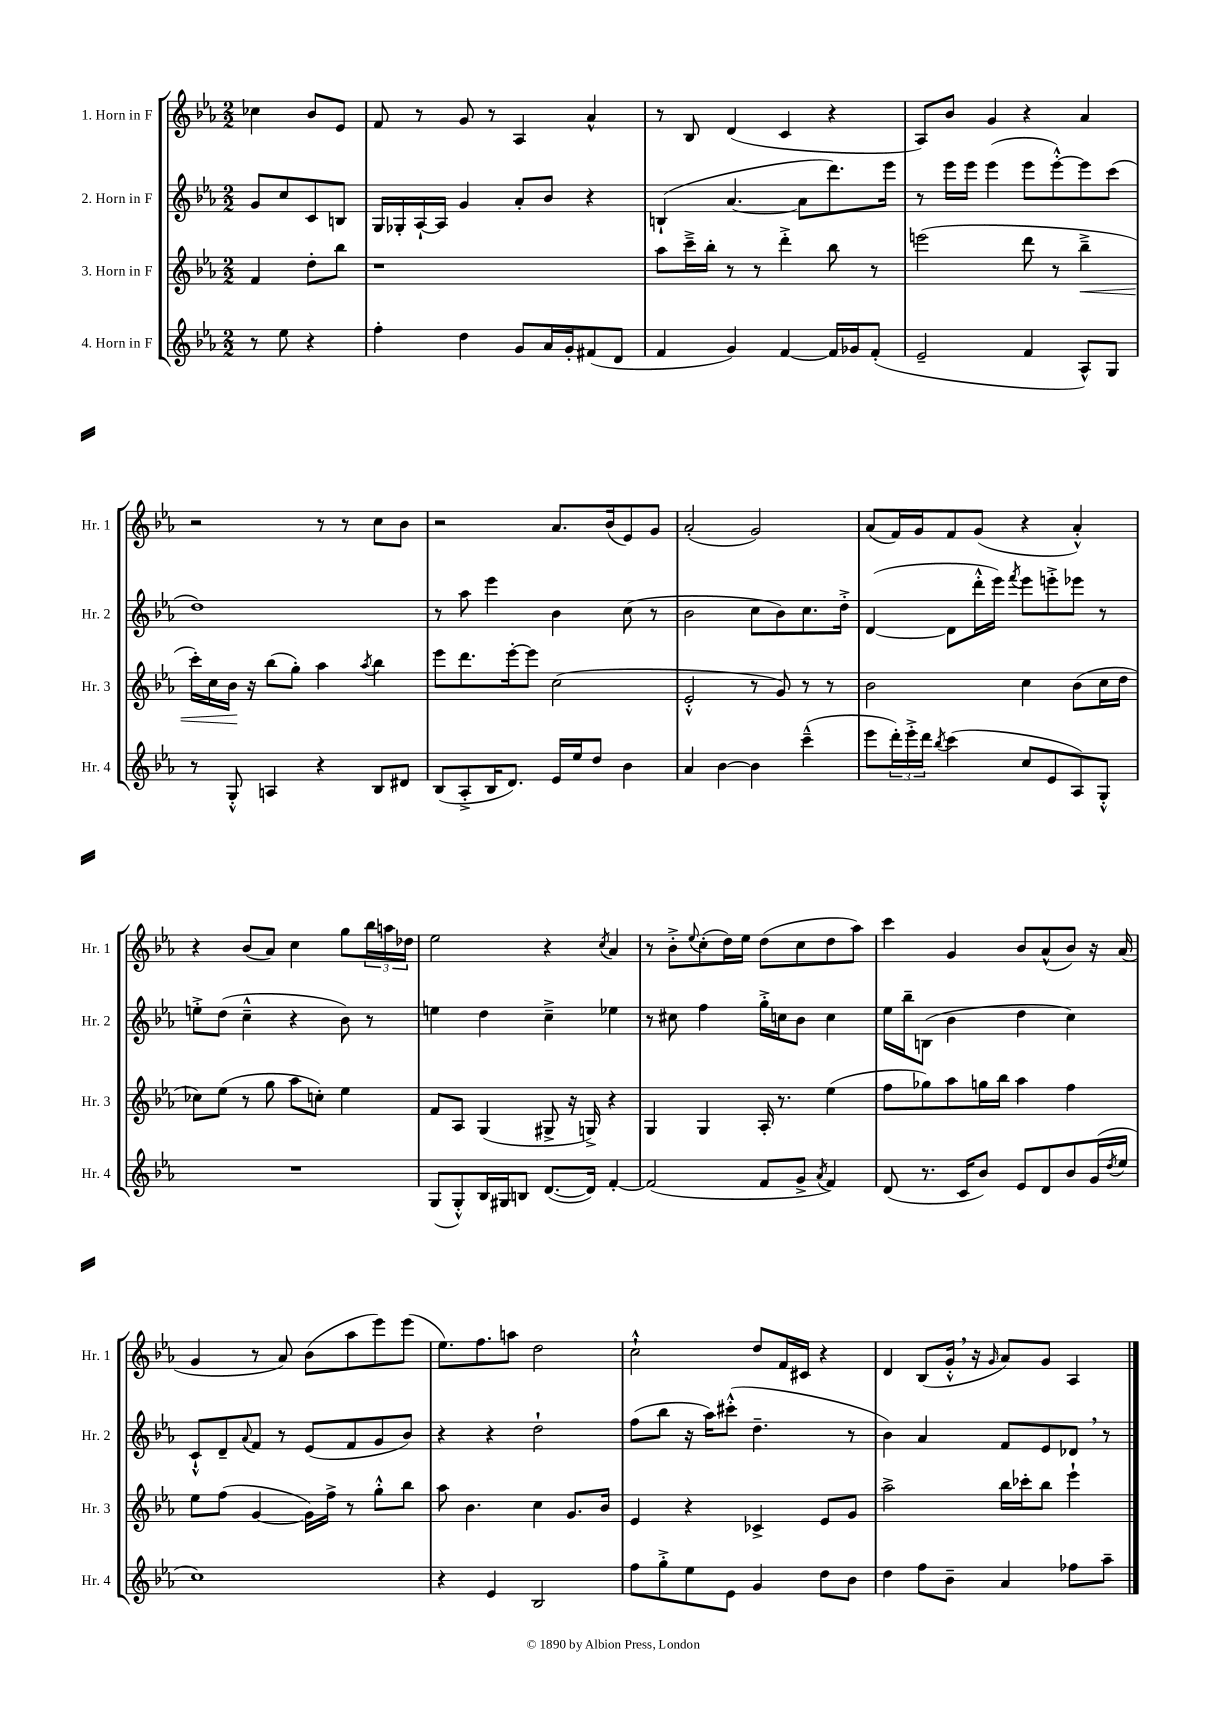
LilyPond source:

<<
\new StaffGroup <<
\new Staff = "s0" \with { instrumentName = "1. Horn in F" shortInstrumentName = "Hr. 1" } {
    \clef treble \key ees \major \numericTimeSignature \time 2/2 \partial 2
    ces''4 bes'8 ees'8 |
    f'8 r8 g'8 r8 aes4 aes'4-^ |
    r8 bes8 d'4( c'4 r4 |
    aes8) bes'8 g'4 r4 aes'4 |
    r2 r8 r8 c''8 bes'8 |
    r2 aes'8. bes'16( ees'8) g'8 |
    aes'2-.( g'2) |
    aes'8( f'16) g'16 f'8 g'8( r4 aes'4-.-^) |
    r4 bes'8( aes'8) c''4 g''8 \tuplet 3/2 { bes''16 a''16 des''16 } |
    ees''2 r4 \acciaccatura { c''8 } aes'4 |
    r8 bes'8-.-> \appoggiatura { ees''8 } c''8-.( d''16) ees''16 d''8( c''8 d''8 aes''8) |
    c'''4 g'4 bes'8 aes'8-^( bes'8) r16 aes'16( |
    g'4 r8 aes'8) bes'8( aes''8 ees'''8) ees'''8( |
    ees''8.) f''8. a''8 d''2 |
    c''2-!-^ d''8 f'16 cis'16 r4 |
    d'4 bes8( g'16-.-^ \breathe r16 \grace { g'16 } aes'8) g'8 aes4 \bar "|." |
}
\new Staff = "s1" \with { instrumentName = "2. Horn in F" shortInstrumentName = "Hr. 2" } {
    \clef treble \key ees \major \numericTimeSignature \time 2/2 \partial 2
    g'8 c''8 c'8 b8 |
    g16 ges16-. aes16~-! aes16 g'4 aes'8-. bes'8 r4 |
    b4-!( aes'4.~ aes'8 d'''8.) ees'''16 |
    r8 ees'''16 ees'''16 ees'''4( ees'''8 ees'''8~-.-^) ees'''8 c'''8( |
    d''1) |
    r8 aes''8 ees'''4 bes'4 c''8( r8 |
    bes'2 c''8 bes'8) c''8. d''16-.-> |
    d'4~( d'8 d'''16-.-^ ees'''16) \acciaccatura { f'''8 } ees'''8 e'''8-.-> ees'''8 r8 |
    e''8-.-> d''8( c''4---^ r4 bes'8) r8 |
    e''4 d''4 c''4---> ees''4 |
    r8 cis''8 f''4 g''16-.-> c''16 bes'8 c''4 |
    ees''16 bes''16-- b8( bes'4 d''4 c''4) |
    c'8-!-^ d'8-- \appoggiatura { aes'8 } f'8 r8 ees'8( f'8 g'8 bes'8) |
    r4 r4 d''2-! |
    f''8( bes''8 r16 aes''16) cis'''8-.-^( d''4.-- r8 |
    bes'4) aes'4 f'8 ees'8 des'8 \breathe r8 \bar "|." |
}
\new Staff = "s2" \with { instrumentName = "3. Horn in F" shortInstrumentName = "Hr. 3" } {
    \clef treble \key ees \major \numericTimeSignature \time 2/2 \partial 2
    f'4 d''8-. bes''8 |
    r1 |
    aes''8 c'''16---> bes''16-. r8 r8 d'''4-.-> bes''8 r8 |
    e'''2( d'''8 r8 bes''4--->\< |
    c'''16-.) c''16 bes'16\! r16 bes''8( g''8-.) aes''4 \acciaccatura { aes''8 } bes''4 |
    ees'''8 d'''8. ees'''16~-. ees'''8 c''2( |
    ees'2-.-^ r8 g'8) r8 r8 |
    bes'2 c''4 bes'8( c''16 d''16 |
    ces''8) ees''8( r8 g''8 aes''8 c''8-.) ees''4 |
    f'8 aes8 g4( gis8-> r16 g16->) r4 |
    g4 g4 aes16-. r8. ees''4( |
    f''8 ges''8) aes''8 g''16 bes''16 aes''4 f''4 |
    ees''8 f''8( g'4~ g'16) f''16-> r8 g''8-.-^ bes''8 |
    aes''8 bes'4. c''4 g'8. bes'16 |
    ees'4 r4 ces'4-> ees'8 g'8 |
    aes''2-> bes''16 ces'''16-. bes''8 ees'''4-! \bar "|." |
}
\new Staff = "s3" \with { instrumentName = "4. Horn in F" shortInstrumentName = "Hr. 4" } {
    \clef treble \key ees \major \numericTimeSignature \time 2/2 \partial 2
    r8 ees''8 r4 |
    f''4-. d''4 g'8 aes'16 g'16-. fis'8( d'8 |
    f'4 g'4) f'4~ f'16 ges'16 f'8-.( |
    ees'2-- f'4 aes8-^) g8 |
    r8 g8-.-^ a4 r4 bes8 dis'8 |
    bes8( aes8-.-> bes16 d'8.) ees'16 ees''16 d''8 bes'4 |
    aes'4 bes'4~ bes'4 c'''4---^( |
    ees'''8 \tuplet 3/2 { d'''16-.) ees'''16-.-> d'''16 } \acciaccatura { bes''8 } c'''4( c''8 ees'8 aes8) g8-.-^ |
    R1 |
    g8( g8-.-^) bes16 gis16 b8 d'8.~( d'16) f'4~-. |
    f'2( f'8 g'8-> \acciaccatura { aes'8 } f'4) |
    d'8( r8. c'16 bes'8) ees'8 d'8 bes'8 g'16( \acciaccatura { d''8 } ees''16 |
    c''1) |
    r4 ees'4 bes2 |
    f''8 g''8-.-> ees''8 ees'8 g'4 d''8 bes'8 |
    d''4 f''8 bes'8-- aes'4 fes''8 aes''8-- \bar "|." |
}
>>
>>
\layout { \context { \Score \remove "Bar_number_engraver" } }
